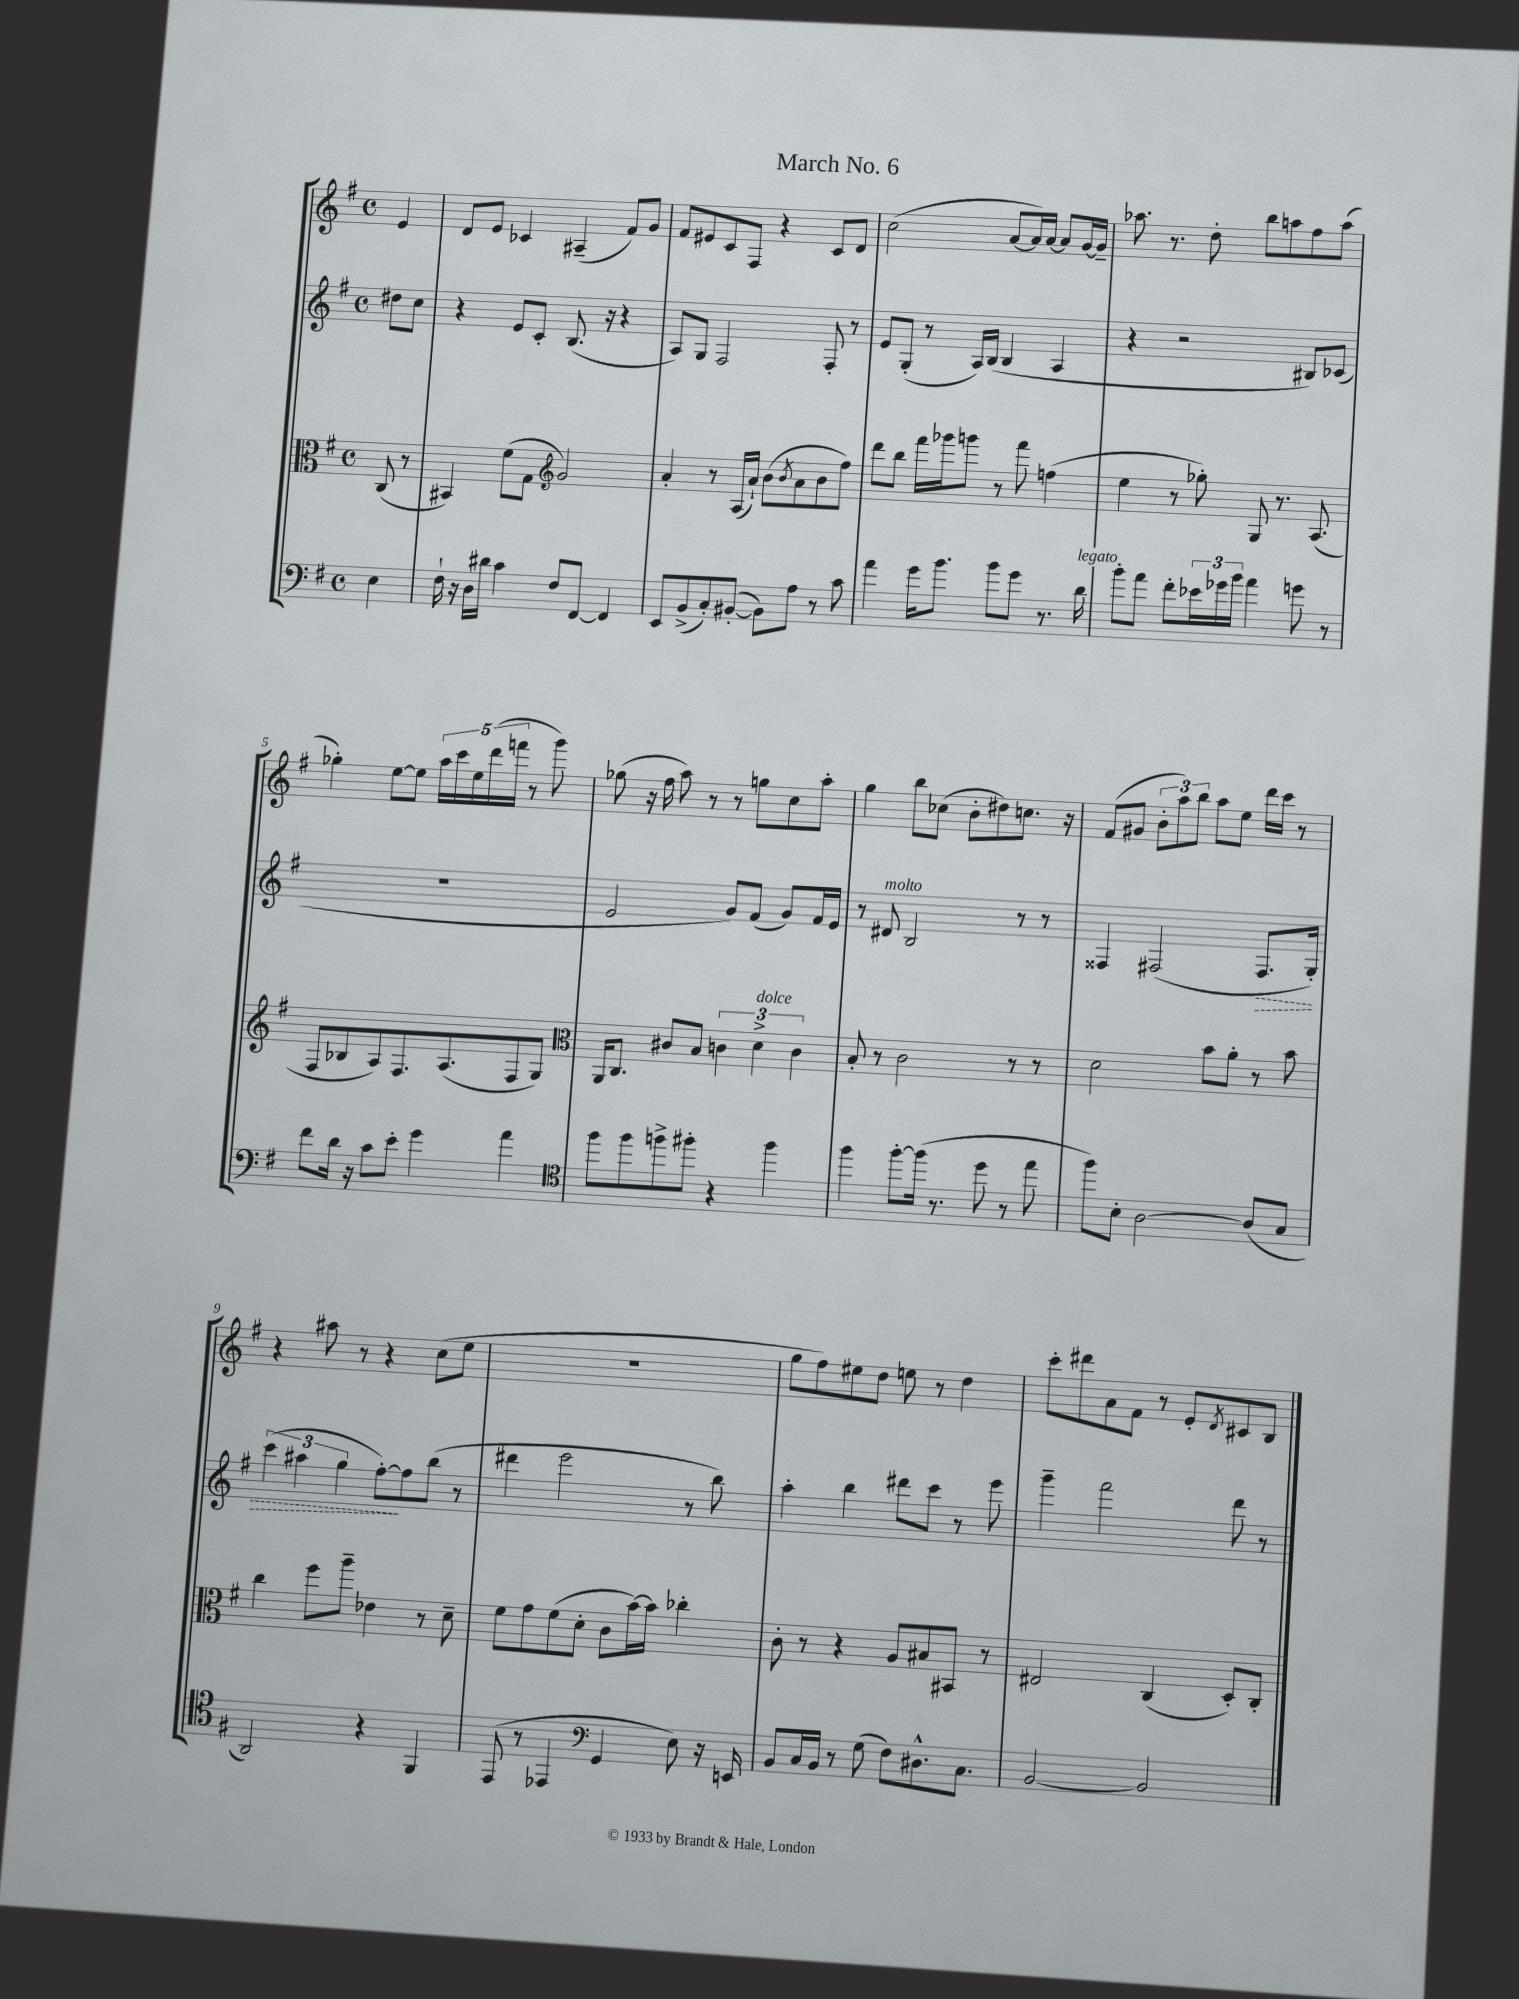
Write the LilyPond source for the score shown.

\header { title = "March No. 6" }
<<
\new StaffGroup <<
\new Staff = "s0" {
    \clef treble \key g \major \defaultTimeSignature \time 4/4 \partial 4
    e'4 |
    d'8 e'8 ces'4 ais4--( fis'8) g'8 |
    fis'8 eis'8 c'8 fis8 r4 c'8 d'8 |
    c''2( a'8~ a'16) a'16~ a'8 g'16~ g'16-- |
    aes''8. r8. d''8-. b''8 a''8 fis''8 a''8( |
    ges''4-.) e''8~ e''8 \tuplet 5/4 { a''16 c'''16 e''16 d'''16( f'''16 } r8 g'''8) |
    ges''8( r16 fis''16 a''8) r8 r8 g''8 c''8 a''8-. |
    g''4 b''8 ces''8( b'8-. dis''8) c''8. r16 |
    fis'8( gis'8 \tuplet 3/2 { b'8-. a''8) b''8 } a''8 e''8 d'''16 c'''16 r8 |
    r4 ais''8 r8 r4 c''8( e''8 |
    R1 |
    g''8 fis''8) eis''8 d''8 e''8 r8 d''4 |
    c'''8-. dis'''8 a'8 fis'8 r8 e'8-. \acciaccatura { d'8 } cis'8 b8 \bar "|." |
}
\new Staff = "s1" {
    \clef treble \key g \major \defaultTimeSignature \time 4/4 \partial 4
    dis''8 c''8 |
    r4 e'8 c'8-. b8.( r16 r4 |
    a8) g8 fis2 fis8-. r8 |
    e'8 g8-.( r8 a16) b16( b4 a4 |
    r4 r2 bis8) ces'8( |
    R1 |
    e'2 g'8) fis'8( g'8) fis'16 e'16 |
    r8 dis'8^\markup { \italic "molto" } b2 r8 r8 |
    fisis4 fis2( \once \override Hairpin.style = #'dashed-line fis8.\> g16-.) |
    \tuplet 3/2 { c'''4( ais''4 g''4 } fis''8~-.\!) fis''8 b''8( r8 |
    dis'''4 e'''2 r8 b''8) |
    a''4-. b''4 dis'''8 c'''8 r8 e'''8 |
    g'''4-- fis'''2 d'''8 r8 \bar "|." |
}
\new Staff = "s2" {
    \clef alto \key g \major \defaultTimeSignature \time 4/4 \partial 4
    c8( r8 |
    bis,4) fis'8( g8 \clef treble g'2) |
    a'4-. r8 a16( a'16-!) b'8( \acciaccatura { b'8 } a'8 b'8 fis''8) |
    d'''8 b''8 fis'''16 ges'''16 g'''8 r8 fis'''8 f''4( |
    e''4 r8 ges''8-.) g8 r8. a8.( |
    fis8 bes8 a8) fis8. a8.( fis8 g8) |
    \clef alto a,16 c8. cis'8 b8 \tuplet 3/2 { c'4 d'4->^\markup { \italic "dolce" } c'4 } |
    b8-. r8 c'2 r8 r8 |
    d'2 b'8 a'8-. r8 b'8 |
    c''4 fis''8 a''8-- ees'4 r8 d'8-- |
    fis'8 g'8 fis'8( d'8-. c'8 b'16~) b'16 ces''4-. |
    c'8-. r8 r4 a8 bis8 bis,8 r8 |
    eis2 c4( d8-.) c8-. \bar "|." |
}
\new Staff = "s3" {
    \clef bass \key g \major \defaultTimeSignature \time 4/4 \partial 4
    e4 |
    fis16-! r16 d16 dis'16 c'4 fis8 fis,8~ fis,4 |
    e,8 b,8->( c8-.) bis,8~-.( bis,8) a8 r8 c'8 |
    a'4 g'16 b'8. b'8 g'8 r8. d'16^\markup { \italic "legato" } |
    b'8-. a'8 fis'8-. \tuplet 3/2 { ees'16 ges'16 b'16 } a'4 g'8 r8 |
    fis'8 d'16 r16 c'8 e'8-. g'4 a'4 |
    \clef tenor fis''8 fis''8 f''8-> fis''8-. r4 fis''4 |
    fis''4 fis''8~-. fis''16( r8. d''8 r8 e''8 |
    fis''8) b8-. a2~ a8( g8 |
    a,2) r4 fis,4 |
    e,8( r8 ees,4 \clef bass g,4 e8) r16 e,16 |
    b,8 c16 b,16 r8 g8( fis8) dis8.-^ c8. |
    b,2~ b,2 \bar "|." |
}
>>
>>
